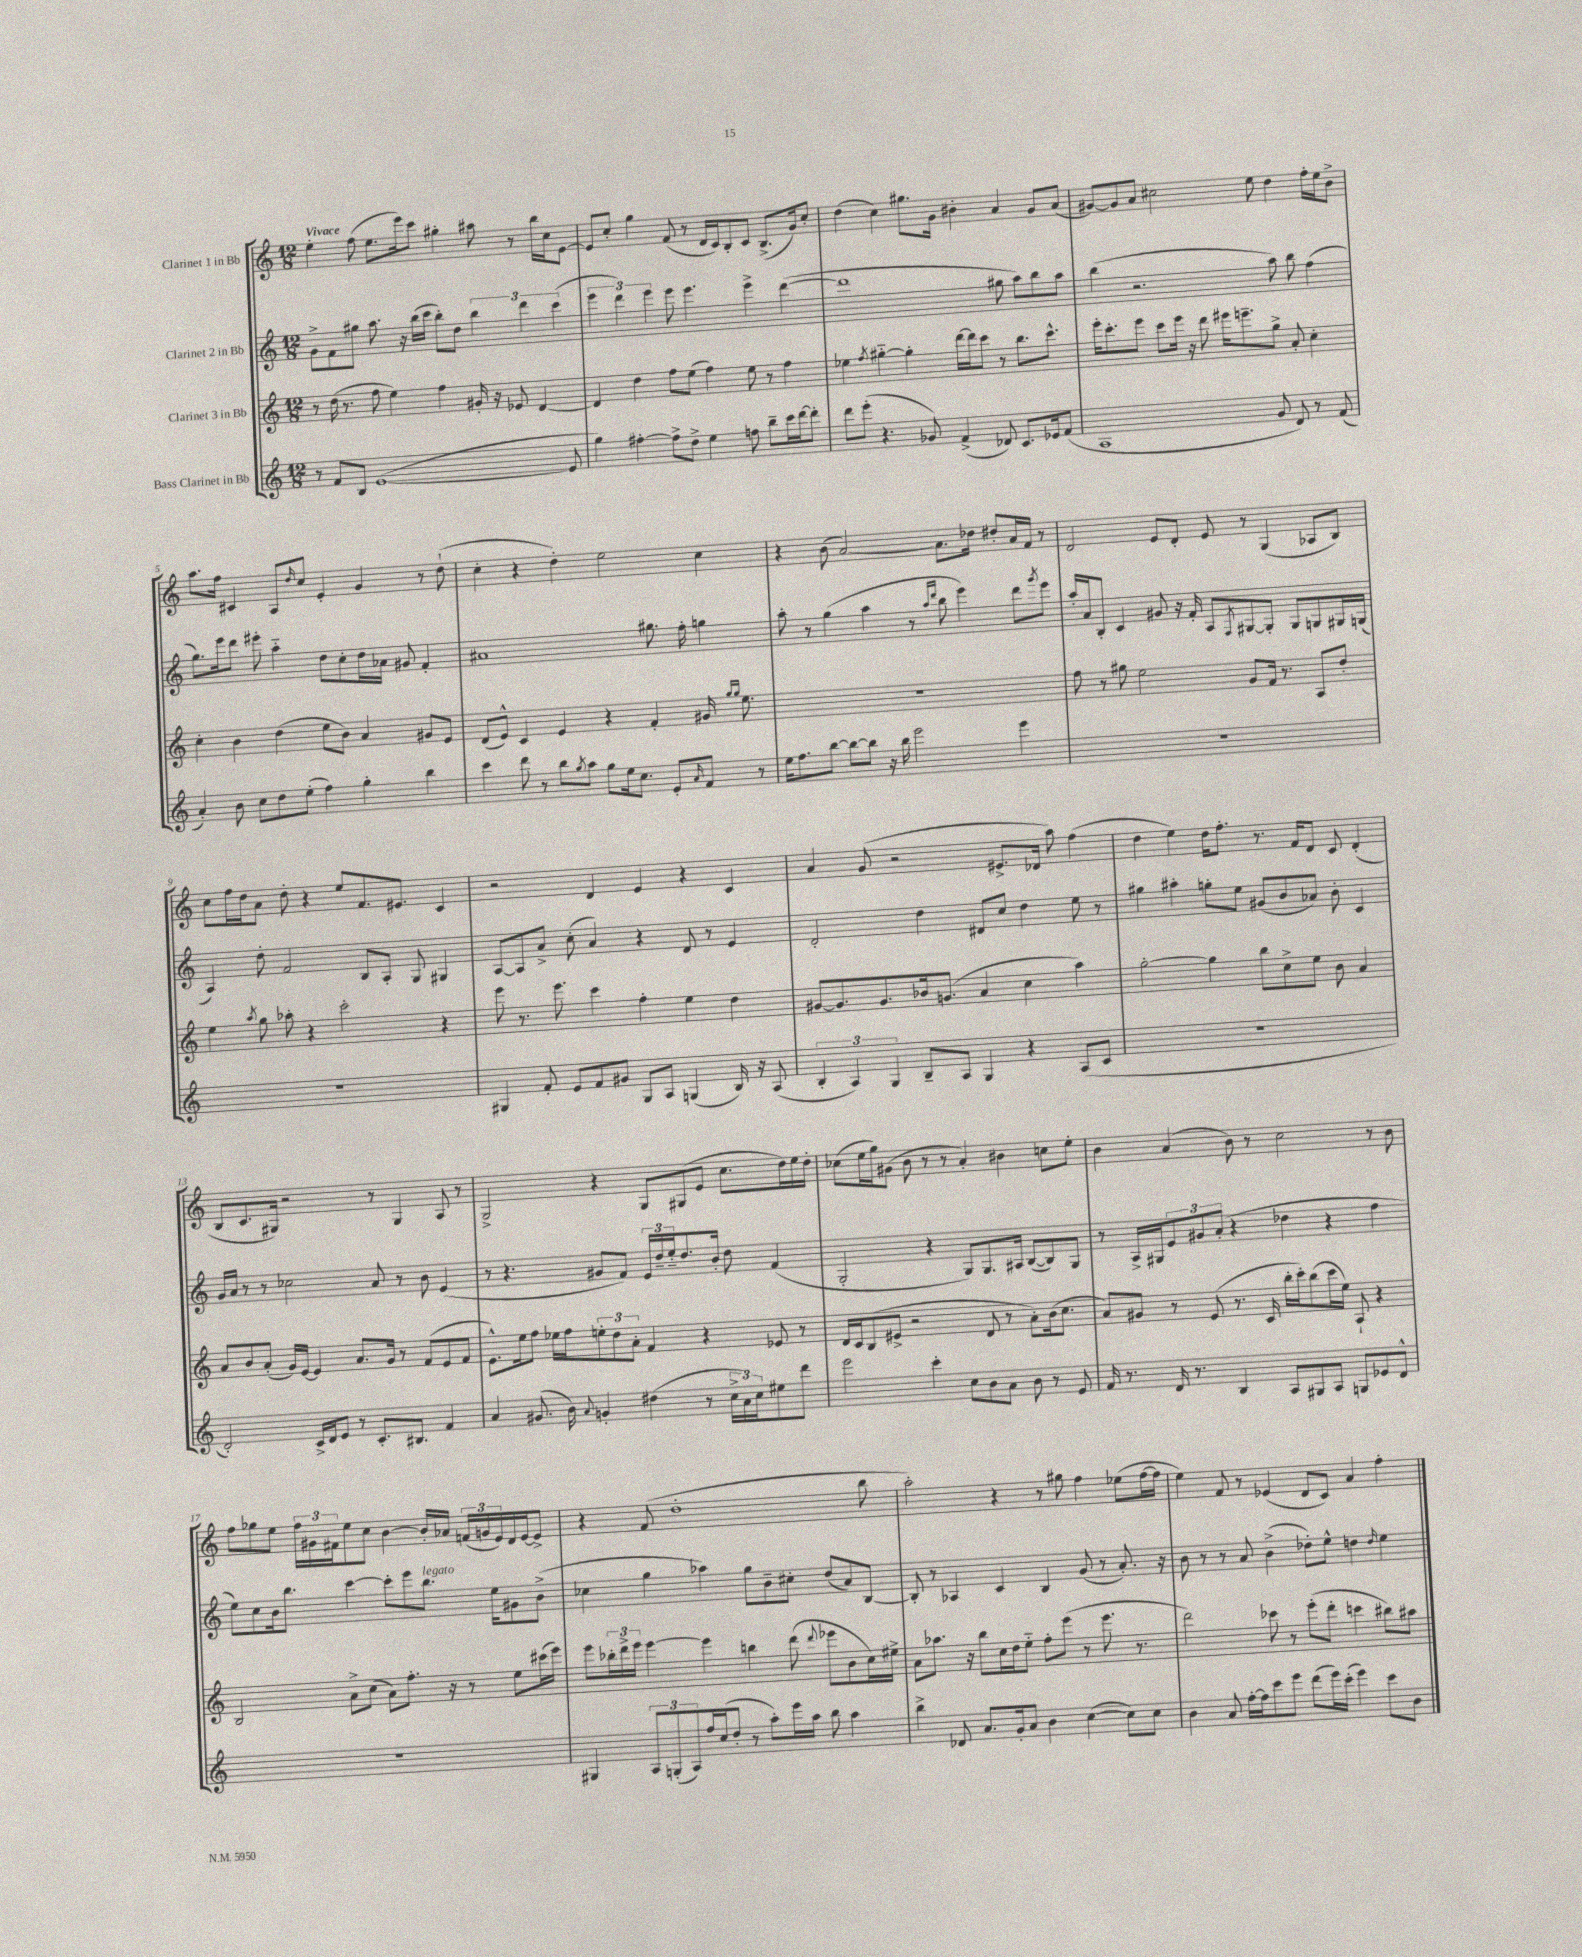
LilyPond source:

<<
\new StaffGroup <<
\new Staff = "s0" \with { instrumentName = "Clarinet 1 in Bb" } {
    \clef treble \key c \major \numericTimeSignature \time 12/8 \tempo "Vivace"
    e''4-. f''8( e''8. e'''16) c'''8 gis''4-. ais''8 r8 b''16 c''16 e'8~ |
    e'8 c''8-. g''4 f'8( r8 d'16 c'16) b8-. c'8 b8.->( g'16) c''8-. |
    d''4( c''4) gis''8. g'16 bis'4-. a'4 g'8 a'8( |
    gis'8~) gis'8 a'8 cis''2 e''8 d''4 f''16-. e''16 b'8-> |
    a''8. f''16 cis'4 a8 \grace { d''16 } c''8 e'4-. g'4 r8 d''8-!( |
    c''4-. r4 d''4-.) e''2 c''4 |
    r4 b'8( a'2~) a'8. des''16 dis''8-. a'16 f'16 r8 |
    d'2 e'8 d'8-. e'8 r8 g4( aes8 b8) |
    c''8 f''16 d''16 a'8 d''8-. r4 e''8 f'8. eis'8. c'4 |
    r2 d'4 e'4 r4 c'4 |
    a'4 g'8( r2 eis'8.-> des'16 a''8) f''4( |
    d''4 e''4) d''16 f''8.-. r8. f'16 d'8 c'8 d'4-.( |
    b8 c'8. gis16) r2 r8 gis4 a8 r8 |
    g2-> r4 g8 gis8( e'8 c''8. d''16) e''16 d''16-. |
    ces''8( e''16 g''16) gis'8( b'8 r8 r8 a'4-.) bis'4 c''8 e''8-. |
    b'4 a'4( b'8) r8 c''2 r8 b'8 |
    f''8 ges''8 e''8 \tuplet 3/2 { f''16 gis'16 fis'16 } e''8 c''8 b'4~ b'16-. aes'16 \tuplet 3/2 { f'16( g'16 e'16) } d'16 e'16~ e'8-> |
    r4 f'8( d''1-. b''8 |
    a''2-.) r4 r8 gis''8 f''4 ees''8( f''16~ f''16 |
    e''4) f'8 r8 ees'4( d'8 c'8) a'4 f''4-. \bar "|." |
}
\new Staff = "s1" \with { instrumentName = "Clarinet 2 in Bb" } {
    \clef treble \key c \major \numericTimeSignature \time 12/8
    g'8-> f'8 gis''8 a''8. r16 b''16( c'''16 b''8-.) d''8 \tuplet 3/2 { b''4 d'''4 c'''4( } |
    \tuplet 3/2 { e'''4 d'''4) e'''4 } e'''8 e'''4. e'''4-> d'''4~( |
    d'''1 gis''8 a''8) b''8 a''8 |
    b''4( r2. a''8) b''8 f''4( |
    g''8.) e'''16 d'''8 eis'''8-. a''4-_ d''8 c''8-. d''16 aes'16 gis'8 f'4-. |
    ais'1 gis''8. f''16-. g''4 |
    a''8-. r8 g''4( a''4 r8 \grace { a''16 d'''16 } b''8 e'''4) d'''8 \acciaccatura { g'''8 } e'''8 |
    a''16-. a'16 b8-. c'4 gis'8 r16 f'16-. a8 \acciaccatura { f8 } gis8~ gis8-. gis8 g8 gis16 g16( |
    a4) d''8-. f'2 b8 a8-. g8 gis4 |
    a8~ a8 a'8-> c''8-.( a'4) r4 d'8 r8 e'4 |
    d'2-. d''4 dis'8 c''8 d''4 e''8 r8 |
    gis''4 ais''4-. g''8-. e''8 gis'8( b'8 aes'8) b'8-. c'4 |
    g'16 a'16 r8 r8 ces''2 a'8 r8 b'8 e'4( |
    r8 r4. gis'8 f'8) \tuplet 3/2 { e'16 d''16-- e''16-_ } d''8. b'16-. d''8 f'4( |
    g2-. r4 g8) g8. ais16 b8~( b8) g8 |
    r8 a16-> gis16 \tuplet 3/2 { e'8 gis'8 a'8-.( } r4 des''4 r4 f''4 |
    e''8) c''8 b'16 b''8. c'''4~ c'''8-. e'''8 b''8.^\markup { \italic "legato" } e''16 gis'8 b'8->( |
    ces''4 g''4 aes''4) g''8 b'8-- cis''8-. d''8( a'8) b8~ |
    b8-. r8 aes4 c'4 b4 g'8( r8 a'8.-.) r16 |
    b'8 r8 r8 a'8 b'4->( des''8-.) e''8-^ d''4 \grace { d''16 } e''4 \bar "|." |
}
\new Staff = "s2" \with { instrumentName = "Clarinet 3 in Bb" } {
    \clef treble \key c \major \numericTimeSignature \time 12/8
    r8 d''16( r8. f''8 e''4) f''4 gis'16-. r16 ees'8 d'4~ |
    d'4 d''4 f''8 e''8( f''4) e''8 r8 f''4 |
    ees''4 \acciaccatura { f''8 } gis''4~-_ gis''4-. d'''16~ d'''16 c'''8 r8 b''8. c'''8.-^ |
    e'''16-. c'''8.-. e'''8 c'''8 e'''16 r16 d'''8 eis'''16 e'''8.-- g''8-> a'8-. c''4-. |
    c''4-. b'4 d''4( e''8 b'8) a'4 gis'8 e'8 |
    d'8( e'8-^) c'4 e'4 r4 f'4-. gis'16 \grace { g''16 g''16 } e''8. |
    R1. |
    f''8 r8 gis''8 e''2 g'8 f'16 r8. a8 d''8-. |
    e''4 \acciaccatura { a''8 } g''8 aes''8-. r4 c'''2-. r4 |
    e'''8 r8. e'''8. c'''4 f''4-. e''4 d''4 |
    gis'8~ gis'8. gis'8. bes'16 g'8.( a'4 c''4 a''4) |
    g''2~-. g''4 b''8 c''8-> e''8 b'8 a'4 |
    a'8 b'8 a'8-.( g'16) e'16~ e'4 a'8. g'16 r8 f'8( e'8 f'8 |
    e'8.-^) e''16 f''8 ees''16 f''16 \tuplet 3/2 { e''8-. d''8 a'8-. } f'4 r4 ees'8 r8 |
    d'16 c'16 b8( eis'8-> r2 d'8 r8 a'8-.) b'16( c''8. |
    a'8) gis'8 r8 e'8( r8. c'16 b''16-. c'''16-.) b''8( c'''16 e''16) a8-! r4 |
    b2 a'8-> c''8( a'8) f''8.-. r16 r8 e''8 cis'''16( e'''16) |
    e'''8 \tuplet 3/2 { bes''16-. d'''16-> e'''16 } e'''4~ e'''4 b''4 d'''8( \appoggiatura { d'''8 } ees'''8 b'8 c''16) eis''16-> |
    a'8 aes''8. r16 b''8 c''16 d''16 e''8-_ f''8-. e'''8( r8 e'''8. r8. |
    d'''2) ces'''8 r8 e'''8-.( d'''8-. c'''4 bis''8) ais''8 \bar "|." |
}
\new Staff = "s3" \with { instrumentName = "Bass Clarinet in Bb" } {
    \clef treble \key c \major \numericTimeSignature \time 12/8
    r8 f'8 b8 e'1~( e'8 |
    g''4) fis''4~-. fis''8-> d''8-> e''4 f''8 b''8-- c'''16 d'''16~ d'''8-. |
    d'''8 e'''8-.( r4. ges'8) f'4->( des'8) c'8. ees'16 f'8( |
    a1 g'8 d'8) r8 f'8( |
    a'4-.) b'8 c''8 d''8 e''8-.( f''4) g''4-. b''4 |
    c'''4 d'''8 r8 b''8 \acciaccatura { g''8 } a''8 g''8 e''16 c''8. e'8-. \grace { a'16 } f'8 r8 |
    e''16 f''8. b''8~ b''8~ b''8 r16 b''16 e'''2 e'''4 |
    R1. |
    R1. |
    gis4 f'8-. e'8 f'8 gis'8 gis8 a8 g4( b16) r16 a8( |
    \tuplet 3/2 { b4-. a4) g4 } b8-- a8 g4 r4 a8( c'8 |
    R1. |
    d'2-.) c'16-> d'16 e'8 r8 c'8.-. bis8. f'4 |
    a'4 gis'8.( b'16) \appoggiatura { a'8 } g'4-. dis''4( r8 \tuplet 3/2 { c''16-> a'16) c''16 } eis''8 d'''8 |
    e'''2 c'''4-. c''8 b'8 a'8 b'8 r8 e'8 |
    f'16 r8. d'16 r8. b4 a8 gis8 a8 g8 ees'8 d'8-^ |
    R1. |
    gis4 \tuplet 3/2 { a8 g8-.( a8) } f''16 c''16( d''8-. r8 a''8-.) e'''16 a''16 b''8 a''4 |
    b''4-> des'8 a'8. g'16-. a'8 b'4 c''4~( c''8) c''8 |
    b'4 a'8 f''16~-. f''16 c'''8 e'''8 d'''8( e'''16) c'''16-.( e'''4) c'''8 b'8 \bar "|." |
}
>>
>>
